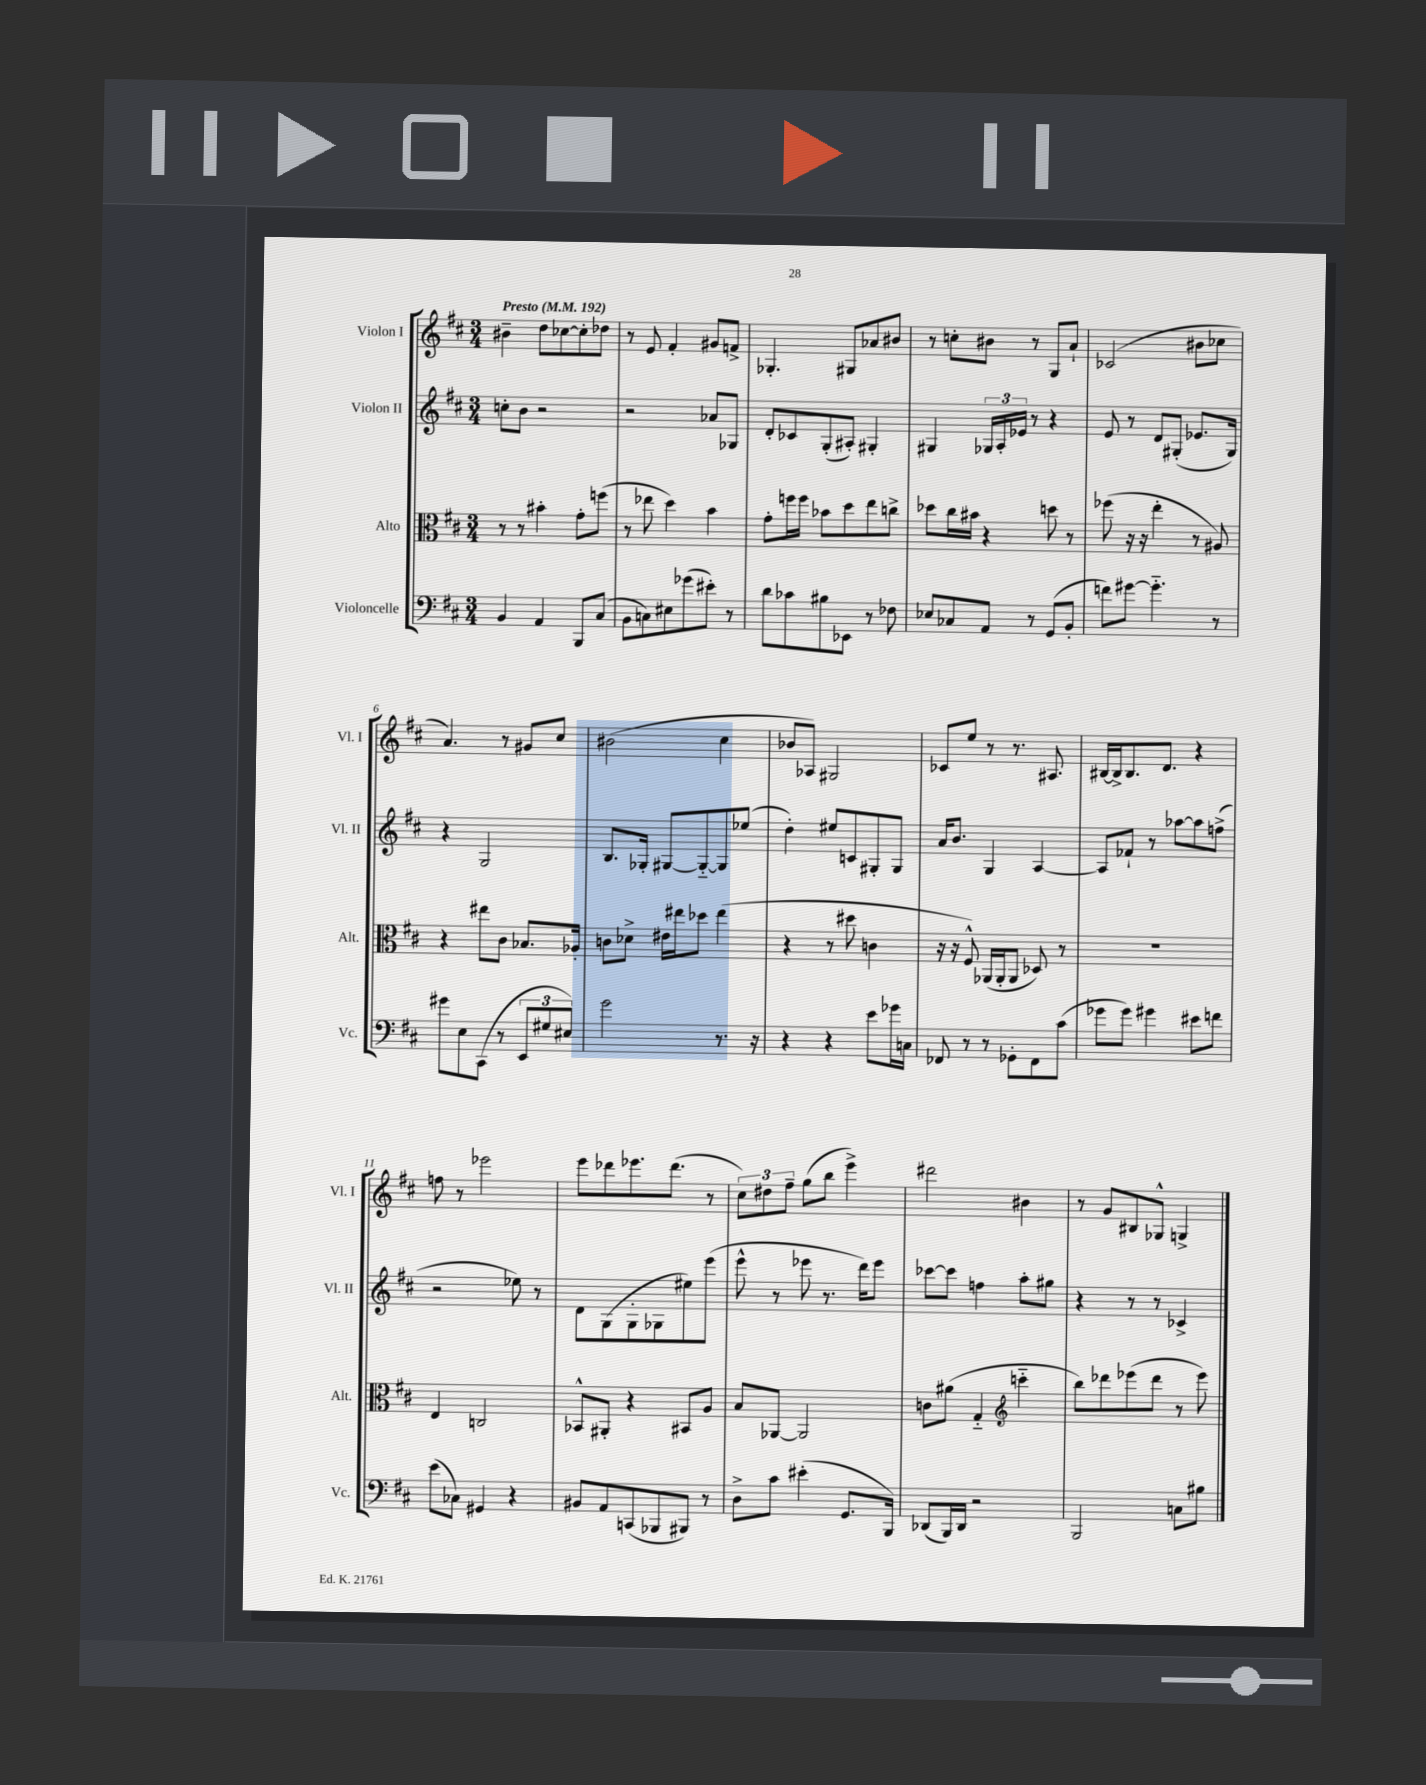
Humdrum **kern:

**kern	**kern	**kern	**kern
*staff4	*staff3	*staff2	*staff1
*clefF4	*clefC3	*clefG2	*clefG2
*k[f#c#]	*k[f#c#]	*k[f#c#]	*k[f#c#]
*M3/4	*M3/4	*M3/4	*M3/4
*MM192	*MM192	*MM192	*MM192
4BB/	8r	8cc'\L	4b#~\
.	8r	8b\J	.
4AA/	4b#'\	2r	8dd\L
.	.	.	[8cc-\
8BBB/L	8g'\L	.	8cc-'\]
(8C#/J	(8ff\J	.	8dd-\J
=	=	=	=
8BB\L	8r	2r	8r
8C\)	8ee-\	.	8e/
8E#\	4dd\)	.	4f#'/
(8g-\	.	.	.
8e#'\J)	4b\	8a-/L	8g#/L
8r	.	8G-/J	8f^/J
=	=	=	=
8d\L	8g'\L	8d'/L	4.G-'/
8c-\	16ff\L	8c-/	.
.	16ff\JJ	.	.
8B#\	8b-\L	(8G'/	.
8EE-\J	8dd\	8A#'/J)	8G#/L
8r	8ee\	4G#'/	8a-/
8F-\	8cc^\J	.	8b#/J
=	=	=	=
8E-/L	8dd-\L	4G#/	8r
8C-/	16cc#\L	.	8cc'\L
.	16b#\JJ	.	.
8AA/J	4r	24G-/LL	8b#\J
.	.	24A'/	.
.	.	24e-/JJ	.
8r	.	8r	8r
(8GG/L	8dd\	4r	8G/L
8BB'/J	8r	.	8a`/J
=	=	=	=
8f\L)	(8ff-\	8e/	(2c-/
[8g#\J	16r	8r	.
.	16r	.	.
4.g#'~\]	4ee'\	8d/L	.
.	.	(8G#'/J	.
.	8r	8.e-/L	8b#\L
8r	8A#/)	.	8cc-\J
.	.	16G#/Jk)	.
=	=	=	=
8g#\L	4r	4r	4.a/)
8E\	.	.	.
(8CC#\J	8ee#\L	2G/	.
8r	8c#\J	.	8r
12EE/L	8.B-/L	.	8g#/L
12G#/	.	.	.
.	.	.	8cc#/J
12E#/J)	.	.	.
.	16A-'/Jk	.	.
=	=	=	=
2g\	8c\L	8.B/L	(2b#\
.	8d-^\J	.	.
.	.	16G-'/Jk	.
.	16e#\LL	[8G#/L	.
.	16ee#\J	.	.
.	8dd-\J	8G#'~/_	.
8.r	(4ee#\	8G#/]	4cc#\
.	.	(8ee-/J	.
16r	.	.	.
=	=	=	=
4r	4r	4dd'\)	8b-/L
.	.	.	8A-/J)
4r	8r	8ee#/L	2G#/
.	8dd#\	8c/	.
8e\L	4c\	8G#'/	.
16g-\L	.	8G#/J	.
16C\JJ	.	.	.
=	=	=	=
8FF-/	16r	16a/LK	8c-/L
.	16r	8.b/J	.
8r	8F#^^/)	.	8ee/J
8r	(16AA-/LL	4G/	8r
.	16AA-'/J	.	.
8GG-'\L	8AA-/J	.	8.r
8FF-\	8D-/)	[4A/	.
.	.	.	8.A#/
(8c#\J	8r	.	.
=	=	=	=
8g-\L	2.r	8A/]L	[16B#/LL
.	.	.	16B#^/]J
8g-\J)	.	8f-`/J	8.B#/
4g#\	.	8r	.
.	.	.	8.d/J
.	.	[8aa-\L	.
8e#\L	.	8aa-\]	4r
8f\J	.	(8ff^\J	.
=	=	=	=
(8e\L	4E/	2r	8ff\
8C-\J)	.	.	8r
4GG#/	2C/	.	2eee-\
4r	.	8ee-\)	.
.	.	8r	.
=	=	=	=
8BB#/L	8BB-^^/L	8d\L	8eee\L
8AA/	8AA#'/J	(8G\	8ddd-\
(8CC/	4r	8G'\	8.eee-\
8BBB-/	.	8G-\	.
.	.	.	(8.ddd-\J
8BBB#/J)	8BB#/L	8ee#\)	.
8r	8A/J	(8eee\J	8r
=	=	=	=
8D^\L	8B/L	8eee^^\	12cc#\L)
.	.	.	12dd#\
8c#\J	[8AA-/J	8r	.
.	.	.	12ff#~\J
(4e#'\	2AA-/]	8eee-\	(8gg\L
.	.	8.r	8bb\J
8.GG/L	.	.	4eee^\)
.	.	16ddd\LK)	.
.	.	8eee-\J	.
16BBB/Jk)	.	.	.
=	=	=	=
(8DD-/L	8c\L	[8ccc-\L	2ddd#\
16BBB/L)	(8a#\J	8ccc-\]J	.
16DD-/JJ	.	.	.
2r	4G'~/	4ff\	.
*	*clefG2	*	*
.	4ccc'~\	8aa'\L	4b#\
.	.	8gg#\J	.
=	=	=	=
2BBB/	8bb\L)	4r	8r
.	8ddd-\	.	8g/L
.	(8eee-\	8r	8B#/
.	8ddd-\J	8r	8G-^^/J
8C\L	8r	4c-^/	4G^/
8B#\J	8eee-\)	.	.
==	==	==	==
*-	*-	*-	*-
